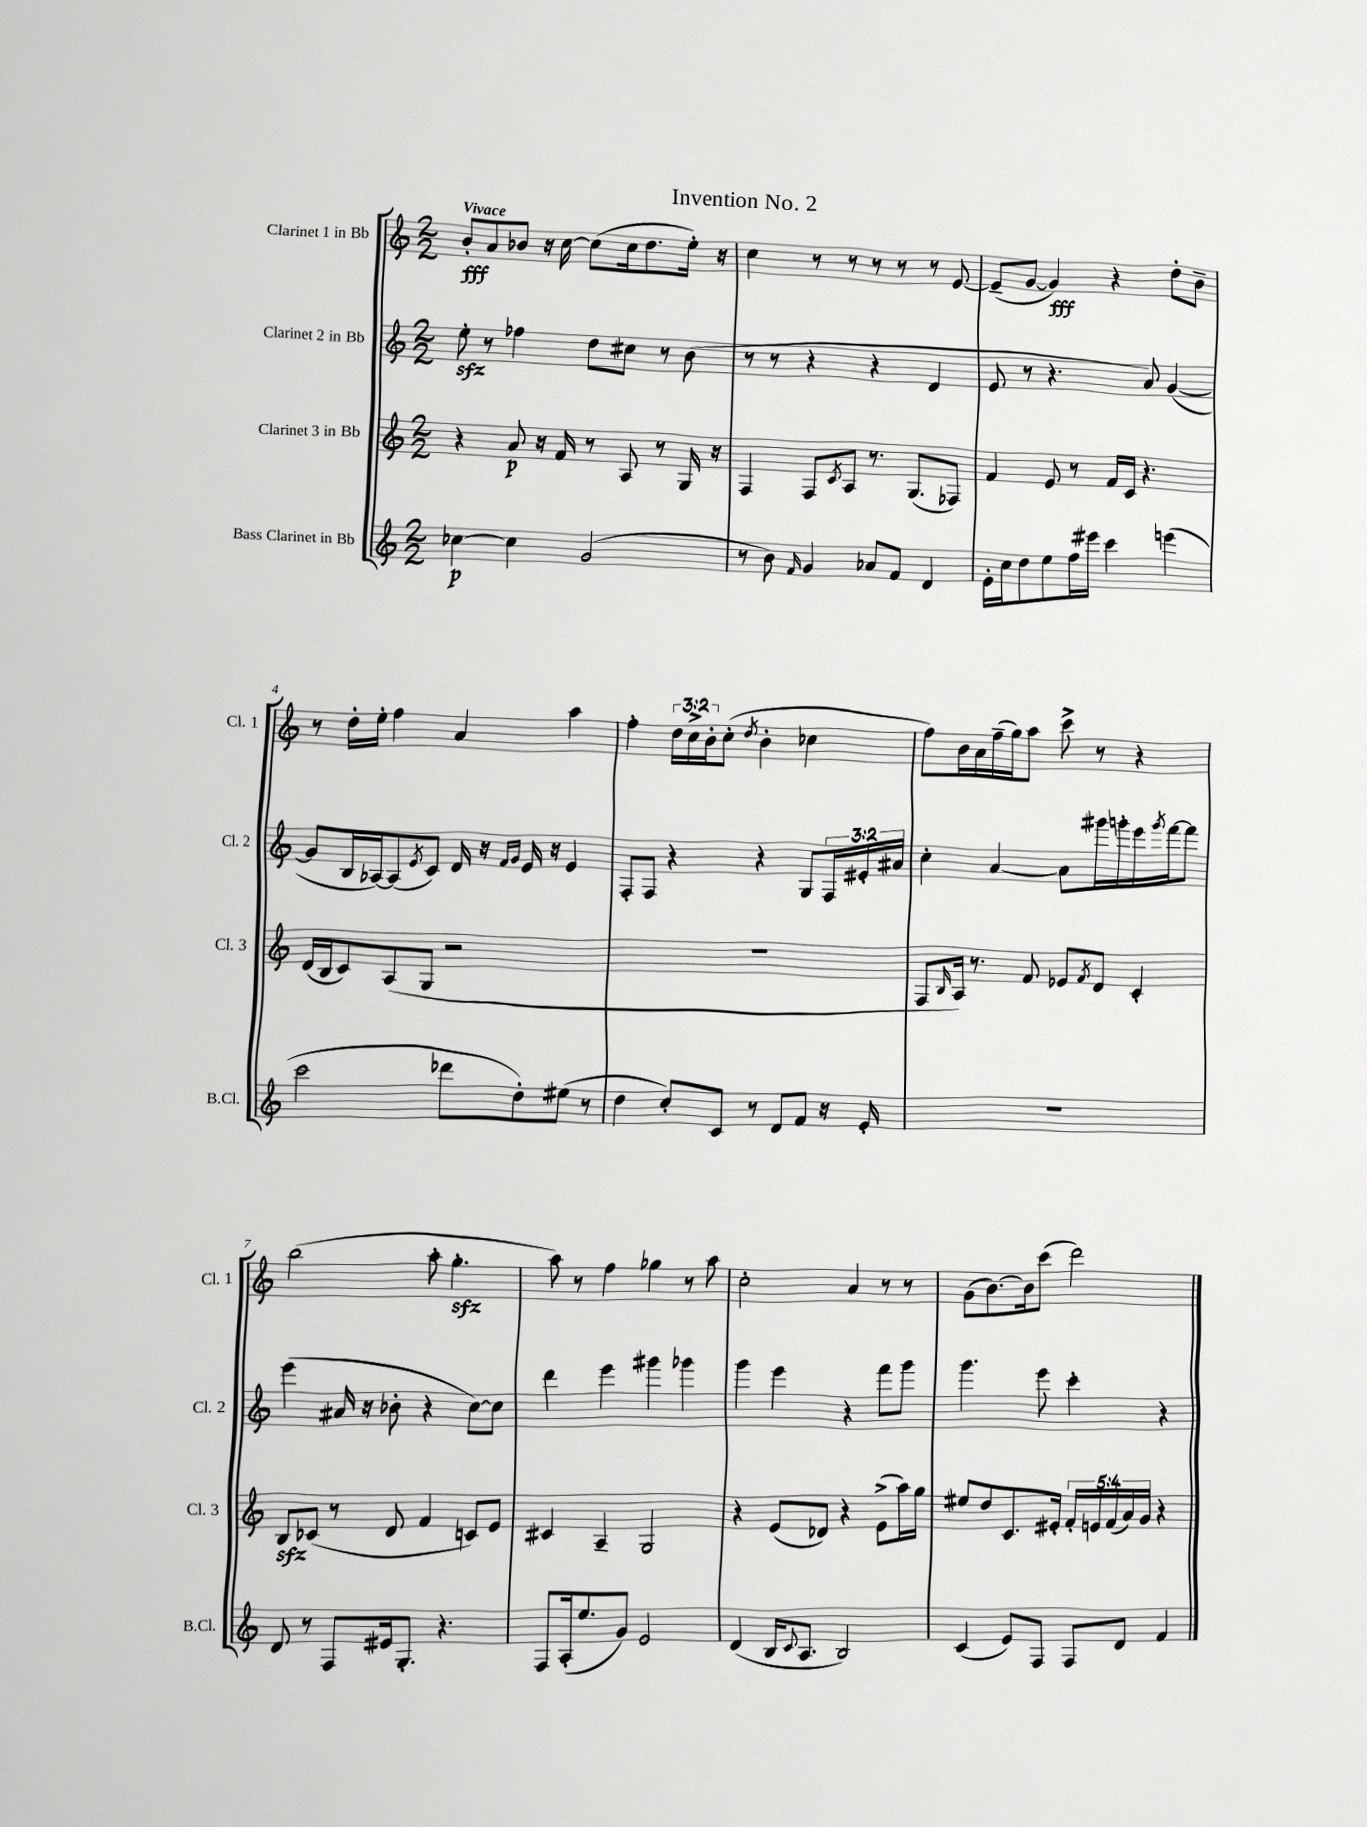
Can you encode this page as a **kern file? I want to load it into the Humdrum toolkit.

**kern	**kern	**kern	**kern
*staff4	*staff3	*staff2	*staff1
*clefG2	*clefG2	*clefG2	*clefG2
*k[]	*k[]	*k[]	*k[]
*M2/2	*M2/2	*M2/2	*M2/2
[4cc-	4r	8ee'	8b'
.	.	8r	8a
4cc-]	8a	4ff-	8b-
.	16r	.	16r
.	16f	.	[16cc
(2g	8r	8dd	(8cc]
.	8A	8cc#	16cc
.	.	.	8.dd
.	8r	8r	.
.	16G	(8b	16ee')
.	16r	.	16r
=	=	=	=
8r	4F	8r	4cc
8b)	.	8r	.
16qqf	.	.	.
4g	8F	4r	8r
.	8qc	.	.
.	8A	.	8r
8a-	8.r	4r	8r
8f	.	.	8r
.	(8.G	.	.
4d	.	4d	8r
.	8F-)	.	[8e
=	=	=	=
16e'	4f	8e	(8e~]
16cc	.	.	.
8dd	.	8r	[8g
8ee	8e	4.r	4g])
16ff	8r	.	.
16eee#	.	.	.
4ccc	16f	.	4r
.	16c	.	.
.	4.r	8a)	.
(4eee	.	([4g	8dd'
.	.	.	8b~
=	=	=	=
2ccc	(16d	8g]	8r
.	16B	.	.
.	8c)	16B	16dd'
.	.	[16A-)	16ee'
.	(8A	(8A-]	4ff
.	.	8qe	.
.	8G	8c)	.
8ddd-	2r	16d	4a
.	.	16r	.
.	.	16qqf	.
.	.	16qqg	.
8dd')	.	16e	.
.	.	16r	.
(8ee#	.	4e	4aa
8r	.	.	.
=	=	=	=
4dd	1r	8F'	4ff'
.	.	8F	.
8cc')	.	4r	24dd
.	.	.	24cc^
.	.	.	24b'
8c	.	.	(8cc'
.	.	.	8qdd
8r	.	4r	4b'
8d	.	.	.
8f	.	8G	4cc-
16r	.	24F	.
.	.	24e#'	.
16e'	.	.	.
.	.	24a#	.
=	=	=	=
1r	8F	4cc'	8ff)
.	16qqB	.	.
.	16A)	.	16b
.	8.r	.	16a
.	.	[4a	(16ff~
.	.	.	16gg)
.	8f	.	8aa
.	8e-	8a]	8ccc^
.	8qf	.	.
.	8d	16ggg#	8r
.	.	16ggg'	.
.	4c'	16eee	4r
.	.	8qggg	.
.	.	[16fff	.
.	.	8fff]	.
=	=	=	=
8d	8B	(4eee	(2bb
8r	(8c-	.	.
8F	8r	16a#	.
.	.	16r	.
16e#	8d	8b-'	.
8.G'	.	.	.
.	4f	4r	8aa'
4.r	.	.	4.gg'
.	8c)	[8cc)	.
.	8e	8cc]	.
=	=	=	=
8F	4c#	4ddd	8aa)
(16A'	.	.	8r
8.ee	.	.	.
.	4A~	4eee	4ff
8g)	.	.	.
2e	2G	4ggg#	4gg-
.	.	4ggg-	8r
.	.	.	8aa
=	=	=	=
(4d	4r	4ggg	2cc'
16B	(8e	4eee	.
8qqc	.	.	.
8.A	.	.	.
.	8d-)	.	.
2B)	4r	4r	4a
.	(8e^	8fff	8r
.	16aa)	8ggg	8r
.	16gg	.	.
=	=	=	=
(4c	8ee#	4.ggg	(8g
.	8dd	.	[8.b)
8e)	8.c	.	.
.	.	.	16b]
8F	.	8eee	(8ccc
.	16e#'	.	.
8F	20f'	4ccc'	2ddd)
.	20e	.	.
.	(20f	.	.
8d	.	.	.
.	20a)	.	.
.	20g	.	.
4f	4r	4r	.
==	==	==	==
*-	*-	*-	*-
